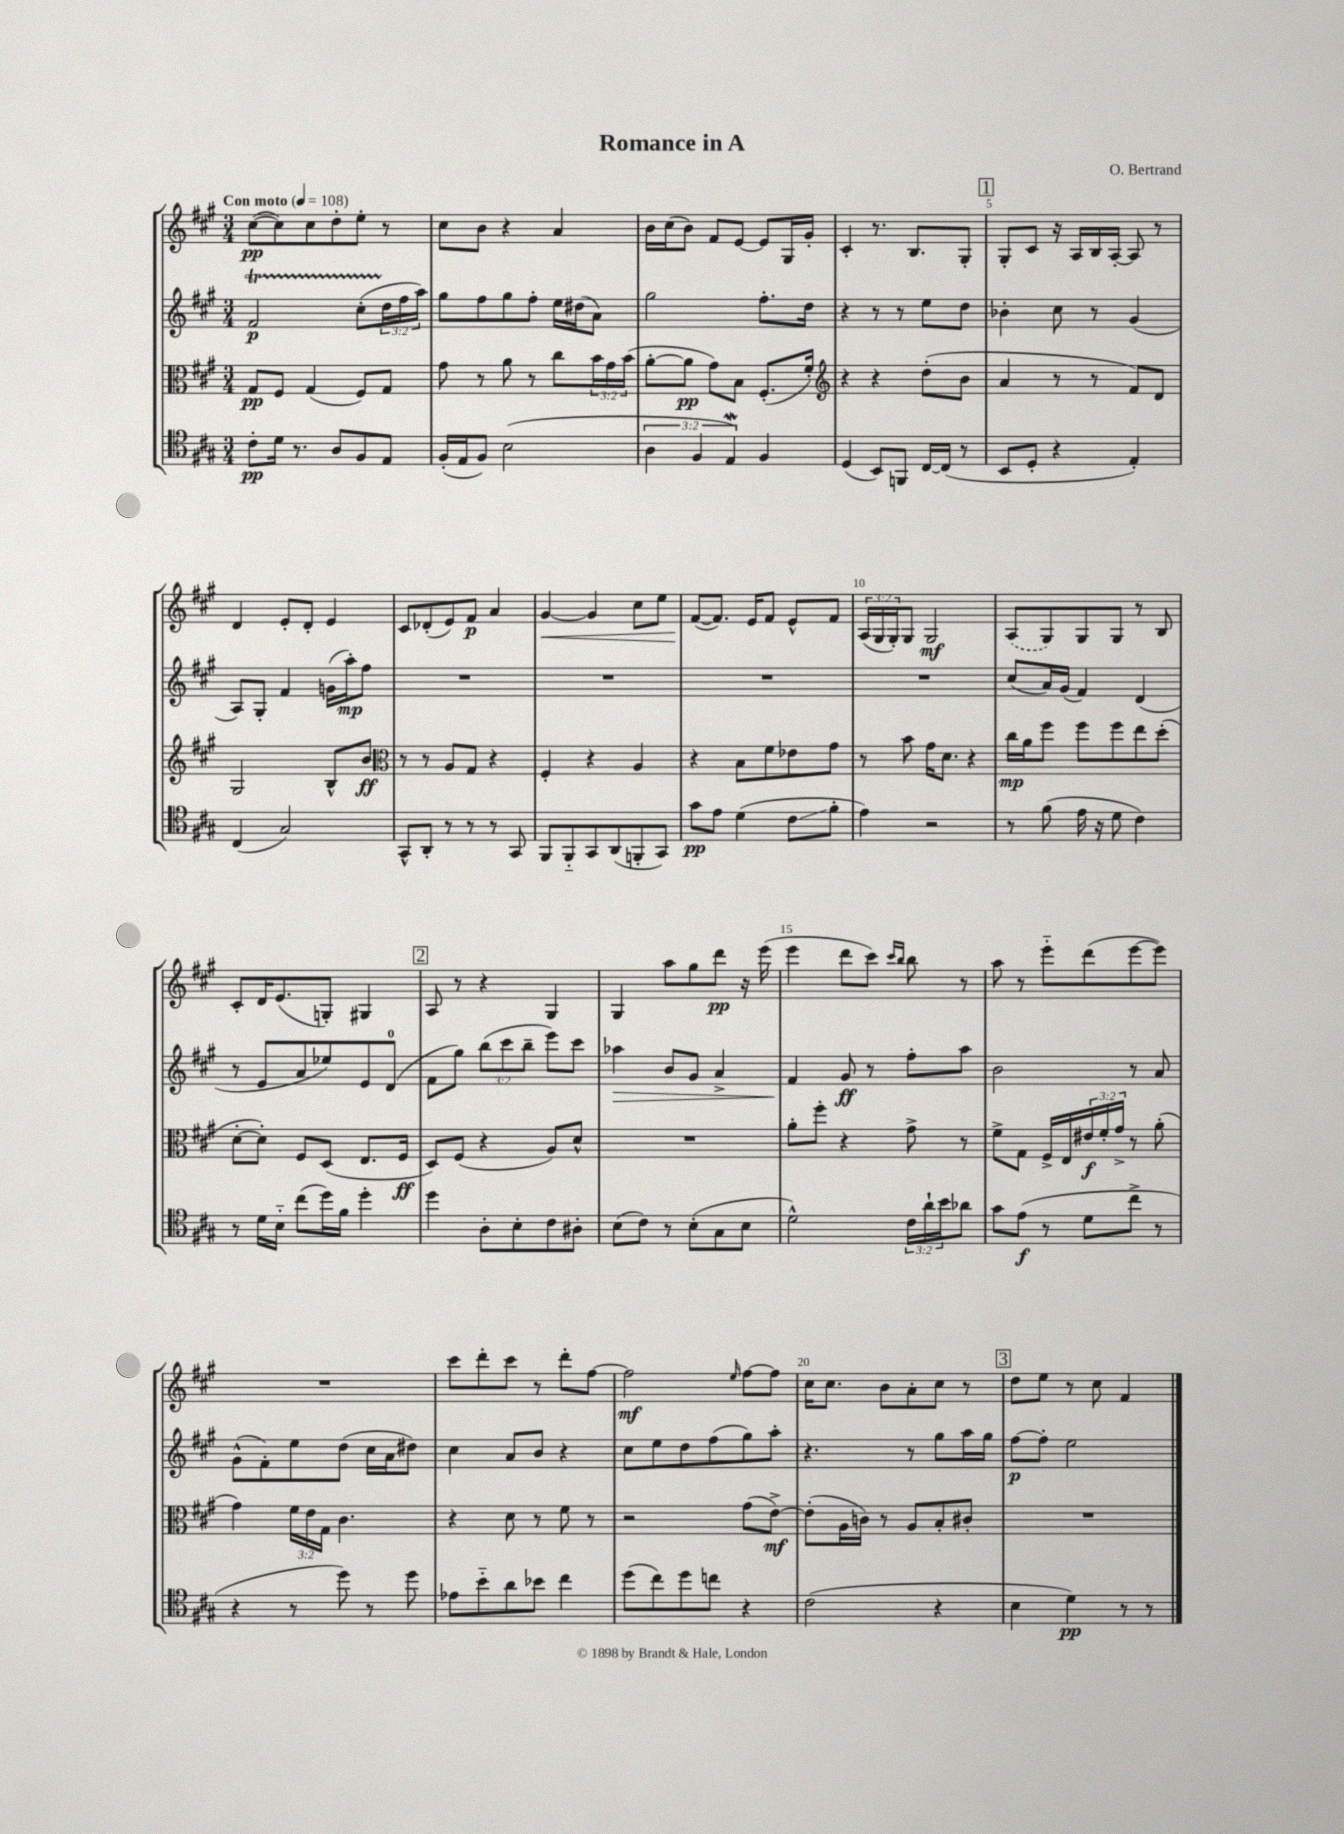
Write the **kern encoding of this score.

**kern	**kern	**kern	**kern
*staff4	*staff3	*staff2	*staff1
*clefC4	*clefC3	*clefG2	*clefG2
*k[f#c#g#]	*k[f#c#g#]	*k[f#c#g#]	*k[f#c#g#]
*M3/4	*M3/4	*M3/4	*M3/4
*MM108	*MM108	*MM108	*MM108
8c#'	8G#	2f#	([8cc#
16d	8F#	.	8cc#])
8.r	.	.	.
.	(4G#	.	8cc#
8A	.	.	8dd'
8F#	8F#)	(8cc#'	8ee'
8E	8G#	24dd	8r
.	.	24ff#	.
.	.	24aa)	.
=	=	=	=
(16F#'	8g#	8gg#	8cc#
16E	.	.	.
8F#)	8r	8ff#	8b
(2B	8a	8gg#	4r
.	8r	8ff#'	.
.	8cc#	16ee	4a
.	.	(16dd#	.
.	24b	8a)	.
.	24g#	.	.
.	(24b	.	.
=	=	=	=
6A	[8a'	2gg#	16b
.	.	.	(16cc#
.	8a]	.	8b)
6F#	.	.	.
.	8g#)	.	8f#
6E)	.	.	.
.	8B	.	[8e
4F#	(8.F#'	8.ff#'	8e]
.	.	.	16G#
.	16f#')	16dd	16g#'
=	=	=	=
*	*clefG2	*	*
(4D	4r	4r	4c#'
8BB)	4r	8r	8.r
8FF	.	8r	.
.	.	.	8.B
[16C#	(8dd'	8ee	.
(16C#]	.	.	.
8r	8b	8dd	8G#'
=	=	=	=
8BB	4a	4b-'	8G#'
8D'	.	.	8c#
4r	8r	8cc#	16r
.	.	.	16A
.	8r	8r	16B
.	.	.	[16A'
4E')	8f#)	(4g#	8A]
.	8d	.	8r
=	=	=	=
(4C#	2G#	8A)	4d
.	.	8G#'	.
2G#)	.	4f#	8e'
.	.	.	8d'
.	8B^^	(16g	4e
.	.	16aa')	.
.	8b	8ff#	.
=	=	=	=
*	*clefC3	*	*
8GG#^^	8r	2.r	8c#
8AA'	8r	.	(8d-'
8r	8A	.	8e)
8r	8G#	.	8f#
8r	4r	.	4a
8GG#	.	.	.
=	=	=	=
8FF#	4F#'	2.r	[4g#
8FF#'~	.	.	.
8GG#	4r	.	4g#]
(8AA	.	.	.
8FF'	4A	.	8cc#
8GG#)	.	.	8ee
=	=	=	=
8g#	4r	2.r	([8f#
8e	.	.	8.f#])
(4d	8B	.	.
.	.	.	16e
.	8f#	.	8f#
8c#	8e-	.	8e^^
8f#'	8g#	.	8f#
=	=	=	=
4e)	8r	2.r	(24A
.	.	.	24G#
.	.	.	24G#')
.	8b	.	8G#
2r	16g#	.	2G#
.	8.d	.	.
.	4r	.	.
=	=	=	=
8r	16cc#	(8cc#	(8A
.	16a	.	.
(8f#	8ff#	16a)	8G#)
.	.	(16g#	.
16e	8ff#	4f#)	8G#
16r	.	.	.
8d	8ff#	.	8G#
4c#)	8ee	(4d	8r
.	(8dd'	.	8B
=	=	=	=
8r	[8d'	8r	8c#'
16d	8d'])	8e	16d
16B'~	.	.	(8.e
(8cc#	8F#	8a	.
16dd)	(8D	8ee-)	8G')
16f#	.	.	.
4dd'	8.E	8e	4G#
.	.	(8d	.
.	16F#	.	.
=	=	=	=
4dd	8D)	8f#	8A
.	(8F#	8gg#)	8r
8A'	4r	(12bb	4r
.	.	12ccc#	.
8B'	.	.	.
.	.	12bb~	.
8c#	8A)	8eee)	4G#
8A#'	8d^^	8ccc#	.
=	=	=	=
(8B	2.r	4aa-	4G#
8c#)	.	.	.
8r	.	8b	8aa
(8B'	.	8g#	8gg#
8G#	.	4a^	8ddd
8B	.	.	16r
.	.	.	(16eee
=	=	=	=
2d^^)	8a'	4f#	4eee
.	8ff#'	.	.
.	4r	8g#	8ddd
.	.	8r	8ccc#)
.	.	.	16qqccc#
.	.	.	16qqbb
24c#	8g#^	8ff#'	8bb
24a`	.	.	.
24b	.	.	.
8a-	8r	8aa	8r
=	=	=	=
8g#	8f#^	2b	8aa
(8e	8G#	.	8r
8r	16F#^	.	8eee'~
.	16E	.	.
8d	24e#	.	(8ddd
.	24f#'	.	.
.	24g#^	.	.
8cc#^	8r	8r	[8eee
8r	(8a'	8a	8eee])
=	=	=	=
4r	4g#)	(8g#^^	2.r
.	.	8f#')	.
8r	24f#	8ee	.
.	24e	.	.
.	24G#	.	.
8dd)	4.c#	(8dd	.
8r	.	16cc#	.
.	.	16a	.
8dd	.	8dd#)	.
=	=	=	=
8e-	4r	4cc#	8ccc#
8b'~	.	.	8ddd'
8a	8d	8a	8ccc#
8b-	8r	8b	8r
4cc#	8f#	4r	8ddd'
.	8r	.	[8ff#
=	=	=	=
(8dd	2r	8cc#	2ff#]
8cc#)	.	8ee	.
8dd	.	8dd	.
8cc	.	(8ff#	.
.	.	.	16qqee
4r	(8g#	8gg#)	[8ff#
.	[8e^)	8aa'	8ff#]
=	=	=	=
(2c#	(8e']	4.r	16cc#
.	.	.	8.cc#
.	16A	.	.
.	16c)	.	.
.	8r	.	8b
.	8A	8r	8a'
4r	8B'	8gg#	8cc#
.	8c#'	16aa	8r
.	.	16gg#	.
=	=	=	=
4B	2.r	[8ff#	8dd
.	.	8ff#']	8ee
4d)	.	2ee	8r
.	.	.	8cc#
8r	.	.	4f#
8r	.	.	.
==	==	==	==
*-	*-	*-	*-
